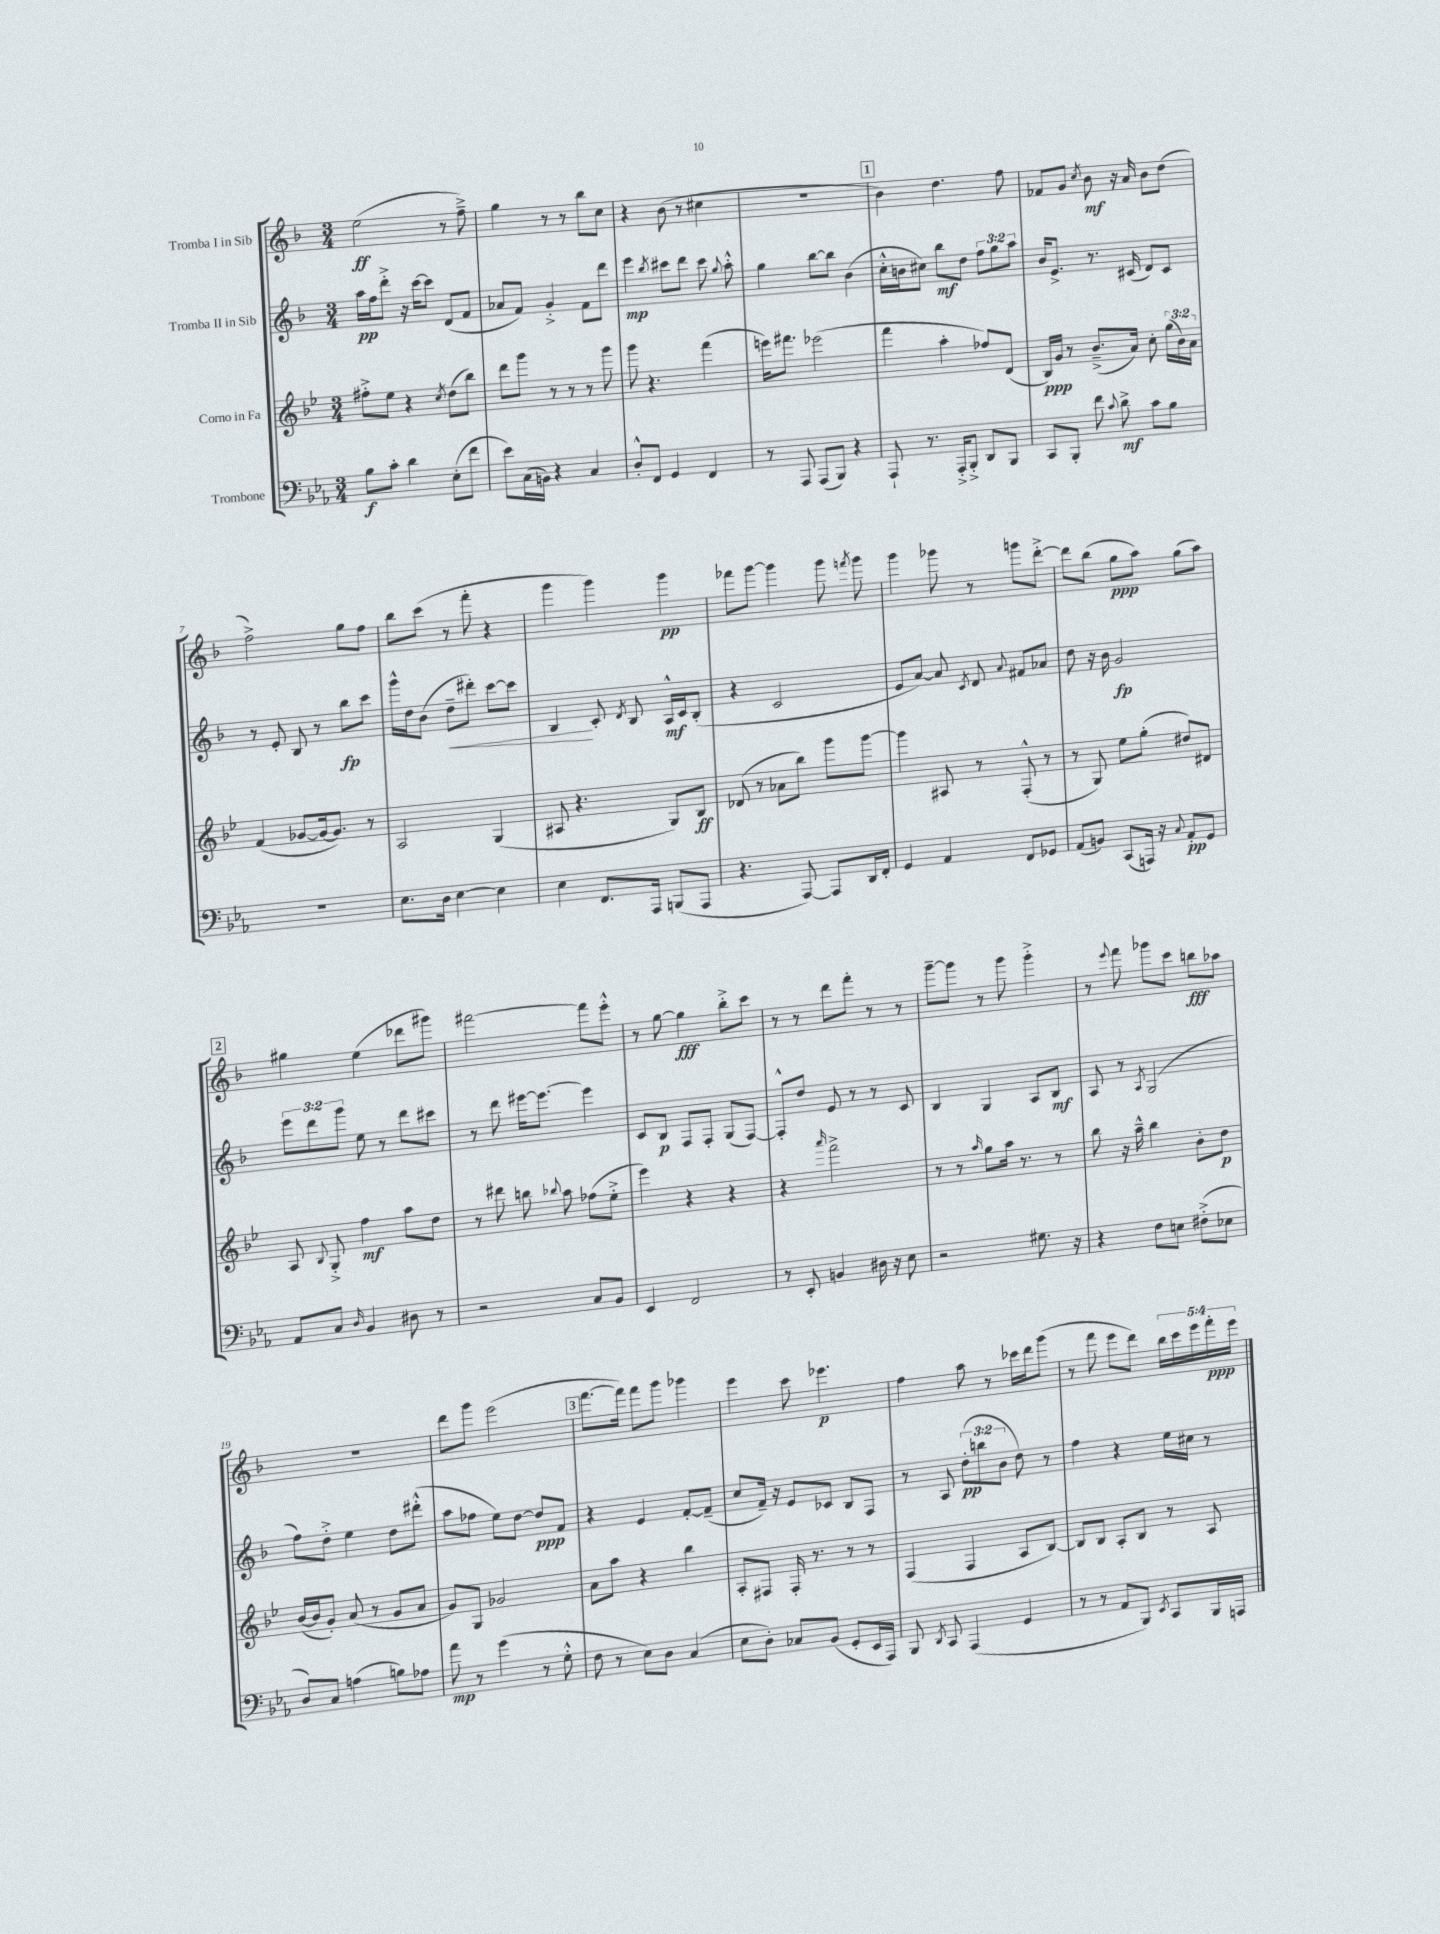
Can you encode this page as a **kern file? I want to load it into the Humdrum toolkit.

**kern	**kern	**kern	**kern
*staff4	*staff3	*staff2	*staff1
*clefF4	*clefG2	*clefG2	*clefG2
*k[b-e-a-]	*k[b-e-]	*k[b-]	*k[b-]
*M3/4	*M3/4	*M3/4	*M3/4
8B-	8ff#'^	16aa	(2ee
.	.	16ff	.
8c'	8ee-	8ddd'^	.
4d	4r	16r	.
.	.	[16ccc	.
.	.	8ccc]	.
.	8qcc	.	.
(8E-'	(8dd	(8d	8r
8f	8bb-)	8f	8ff~^)
=	=	=	=
8e-)	8ddd	8a-	4gg
(16C	8ggg	8f)	.
16BB)	.	.	.
4r	8r	4g'^	8r
.	8r	.	8r
4C	8r	8f	8bb-
.	8ggg	8ddd	8cc
=	=	=	=
8D'^^	8ggg	4eee	4r
8FF	4.r	.	.
.	.	8qbb-	.
4GG	.	8ccc#	(8b-
.	.	8ddd	8r
4FF	(4fff	8ccc#	4cc#
.	.	8qqgg	.
.	.	8aa'^^	.
=	=	=	=
8r	16eee)	4gg	2.r
.	8.fff#	.	.
8AAA-	.	.	.
(8AAA-	(2eee-	[8bb-	.
8BBB-)	.	8bb-]	.
4r	.	(4b-	.
=	=	=	=
8AAA-`	4fff	16cc'^^	4b-)
.	.	16b	.
8.r	.	8cc#)	.
.	4aa'	8bb-	4.dd
16AAA-'^	.	.	.
8BBB-'^	.	8dd	.
8DD	8ff-)	12ff	.
.	.	12gg	.
8BBB-	(8d	.	8ff
.	.	12aa	.
=	=	=	=
8CC	16B-)	16b-	8f-
.	16g	8.e^	.
8BBB-'	8r	.	8g
.	.	.	8qcc
8f	(8.b-~^	8.r	8b-
8qqc	.	.	.
8d^	.	.	16r
.	16a)	(16c#	16a
8c	8cc'	8d)	8b-
8B-	(24gg	8c#	(8dd
.	24b-)	.	.
.	24a	.	.
=	=	=	=
2.r	(4f	8r	2ff^)
.	.	8e'	.
.	[8g-	8B-	.
.	16g-_	8r	.
.	8.g-])	.	.
.	.	8bb-	8gg
.	8r	8ccc	8ff
=	=	=	=
8.E-	2A	16ggg^^	8bb-
.	.	16dd	.
.	.	(8b-	(8ccc
16D	.	.	.
[4E-	.	8dd~	8r
.	.	8ddd#')	8fff'
4E-]	(4G	[8ccc	4r
.	.	8ccc]	.
=	=	=	=
4E-	8A#	4B-	4ggg
.	4.r	.	.
8.FF	.	8c'	4ggg)
.	.	8qd	.
.	.	8B-	.
16AAA-	.	.	.
(8BBB	8G)	16A^^	4ggg
.	.	16c	.
8AAA-	8B-	(8B-'	.
=	=	=	=
4.r	(8d-	4r	8fff-
.	8r	.	[8ggg
.	8a-	2c	4ggg]
[8AAA-)	8bb-)	.	.
8AAA-]	8ggg	.	8ggg
.	.	.	8qfff
16DD	[8ggg	.	8ggg
16FF'	.	.	.
=	=	=	=
4GG	4ggg]	8e	4ggg
.	.	[8a)	.
4AA-	8A#	8a]	8ggg-
.	.	8qc	.
.	8r	8d	8r
.	.	8qqa	.
8FF	(8F'^^	8f#	8ggg
8GG-	8r	8a-	[8ddd'^
=	=	=	=
(8AA-	8r	8dd	8ddd]
8BB)	8G)	16r	(8bb-
.	.	16b-	.
(8CC	8ee-	2g	8gg
16AAA)	(8gg'	.	8aa)
16r	.	.	.
8qqC	.	.	.
8AA-'	8dd#)	.	(8gg
8GG	8d#	.	8aa)
=	=	=	=
8AA-	8A	12eee	4gg#
.	.	12ddd	.
.	8qqB-	.	.
8C	8G'^	.	.
.	.	12ggg	.
16qqD	.	.	.
4BB-	4ff	8ee	(4ee
.	.	8r	.
8D#	8aa	8ddd	8ddd-
8r	8dd	8ccc#	8ggg#)
=	=	=	=
2r	8r	8r	[2fff#
.	8ddd#	8ddd	.
.	8bb	[16eee#	.
.	.	8.eee#_	.
.	8qqbb-	.	.
.	8aa	.	.
8C	(8ff-	4eee#]	8fff#]
8BB-	8ee-'^	.	8eee'^^
=	=	=	=
4EE-	4eee-)	8c	8r
.	.	8B-	[8gg
2FF	4r	8F	4gg]
.	.	8F'	.
.	4r	(8G	8bb-'^
.	.	[8F)	8ccc
=	=	=	=
8r	4r	8F'^^]	8r
8EE-'	.	8dd	8r
.	16qqaaa	.	.
4BB	2fff^	8e	8ddd
.	.	8r	8fff'
16D#	.	8r	8r
16r	.	.	.
8E-	.	8c	8r
=	=	=	=
2r	8r	4B-	[8ggg~
.	8r	.	8ggg]
.	16qqaa	.	.
.	8gg	4G	8r
.	16aa	.	8ggg
.	8.r	.	.
8.G#	.	8A	4ggg'^
.	8r	8B-	.
16r	.	.	.
=	=	=	=
4r	8bb-	8A	8r
.	.	.	8qqeee
.	16r	8r	8fff
.	16aa~^^	.	.
.	.	8qA	.
8F	4bb-	(2G	8ggg-
8E	.	.	8ccc
(8F#'^	8b-'	.	8bb
8E-	8dd	.	8aa-
=	=	=	=
8D)	([16b-	8ff)	2.r
.	16b-]	.	.
8C	8g')	8dd'^	.
(4A	(8a	4ee	.
.	8r	.	.
8B)	8g	8dd	.
8A-	8a	(8ddd#'^^	.
=	=	=	=
8a-	8g)	8aa	8ddd
8r	8G	8ff-	8ggg
(4g	2g-	8ee)	(2eee
.	.	[8dd	.
8r	.	8dd]	.
8G'^^	.	8f	.
=	=	=	=
8F	8a	4r	[8.fff
8r	8aa	.	.
.	.	.	16fff])
8E-)	4r	4e	8fff
8D	.	.	8ggg
(4C	4bb-	[8f'	4ggg-
.	.	(8f~]	.
=	=	=	=
8E-	8A'	8cc	4eee
8D')	8F#	16f~)	.
.	.	16r	.
8C-	16F#'	8e	8ccc
.	8.r	.	.
(8BB-	.	8c-	4.eee-
8GG'	8r	8B-	.
16EE-	8r	8F	.
16AAA-)	.	.	.
=	=	=	=
8BBB-	(4F	8r	4ff
8qDD	.	.	.
8CC	.	8A	.
(4AAA-	4F	(12dd'	8aa
.	.	12bb	.
.	.	.	8r
.	.	12b-	.
4GG	8A	8dd)	16ccc-
.	.	.	16ddd
.	[8B-)	8r	(8ggg
=	=	=	=
8r	8B-]	4ff	8r
8r	8B-	.	8fff
8AA-	8A'	4r	8eee
8BBB-)	8B-	.	8ddd)
8qEE-	.	.	.
8CC	8r	16ee	20bb-
.	.	.	20ccc
.	.	16cc#	.
.	.	.	20eee
16BBB-	8A	8r	.
.	.	.	20fff'
16AAA	.	.	.
.	.	.	20eee
==	==	==	==
*-	*-	*-	*-
